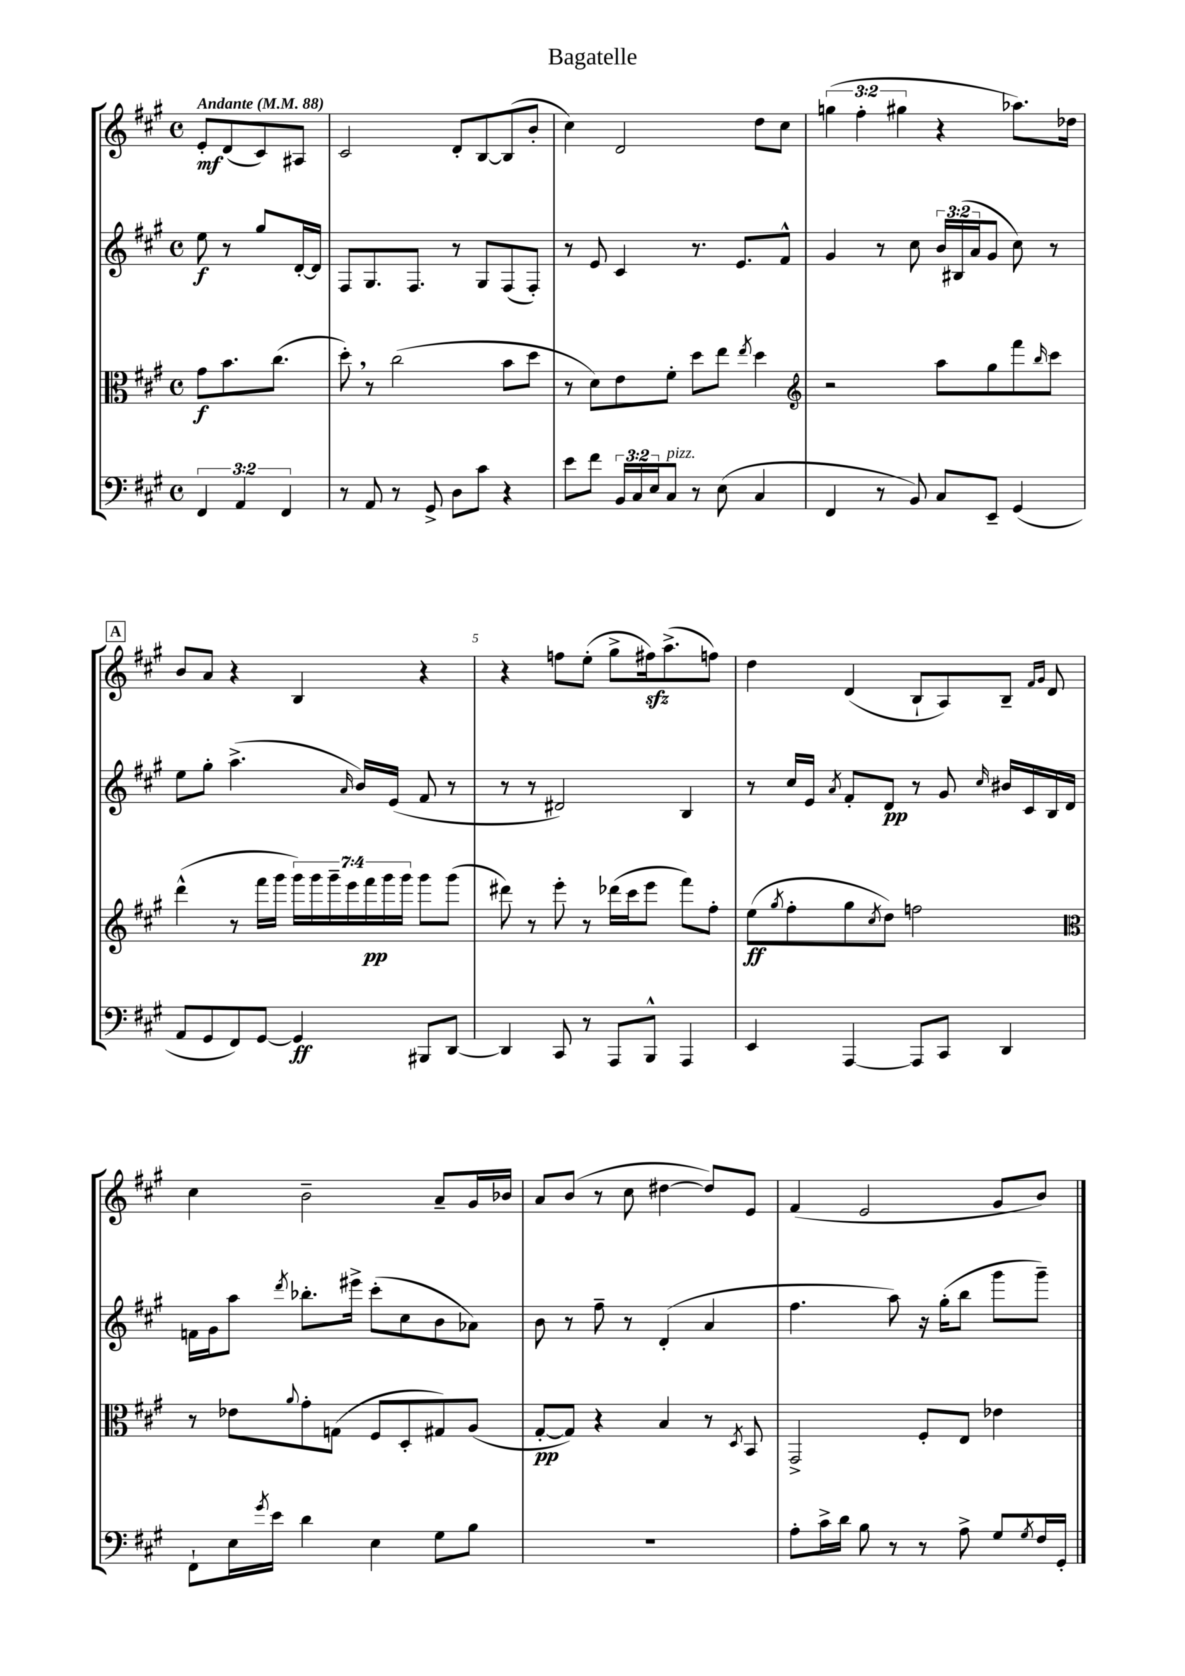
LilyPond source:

\header { title = "Bagatelle" }
<<
\new StaffGroup <<
\new Staff = "s0" {
    \clef treble \key a \major \defaultTimeSignature \time 4/4 \override Staff.TupletNumber.text = #tuplet-number::calc-fraction-text \partial 2 \tempo "Andante" 4 = 88
    e'8-.\mf d'8( cis'8) ais8 |
    cis'2 d'8-. b8~ b8( b'8-. |
    cis''4) d'2 d''8 cis''8 |
    \tuplet 3/2 { g''4( fis''4-. gis''4 } r4 aes''8.) des''16 |
    \mark \markup { \box "A" } b'8 a'8 r4 b4 r4 |
    r4 f''8 e''8-.( gis''8-> fis''16\sfz) a''8.->( f''8) |
    d''4 d'4( b8-! a8) b8-- \grace { fis'16 gis'16 } d'8 |
    cis''4 b'2-- a'8-- gis'16 bes'16 |
    a'8 b'8( r8 cis''8 dis''4~ dis''8) e'8 |
    fis'4( e'2 gis'8 b'8) \bar "|." |
}
\new Staff = "s1" {
    \clef treble \key a \major \defaultTimeSignature \time 4/4 \override Staff.TupletNumber.text = #tuplet-number::calc-fraction-text \partial 2
    e''8\f r8 gis''8 d'16~-. d'16 |
    fis8 gis8. fis8. r8 gis8 fis8( fis8-.) |
    r8 e'8 cis'4 r8. e'8. fis'8-^ |
    gis'4 r8 cis''8 \tuplet 3/2 { b'16 bis16( a'16 } gis'8 cis''8) r8 |
    \mark \markup { \box "A" } e''8 gis''8-. a''4.->( \grace { a'16 } b'16) e'16( fis'8 r8 |
    r8 r8 dis'2) b4 |
    r8 cis''16 e'16 \acciaccatura { a'8 } fis'8-. d'8\pp r8 gis'8 \grace { cis''16 } bis'16 cis'16 b16 d'16 |
    f'16 gis'16 a''8 \acciaccatura { d'''8 } bes''8.-. eis'''16-> cis'''8-.( cis''8 b'8 aes'8) |
    b'8 r8 fis''8-- r8 d'4-.( a'4 |
    fis''4. a''8) r16 gis''16-.( b''8 gis'''8 gis'''8--) \bar "|." |
}
\new Staff = "s2" {
    \clef alto \key a \major \defaultTimeSignature \time 4/4 \override Staff.TupletNumber.text = #tuplet-number::calc-fraction-text \partial 2
    gis'8\f b'8. cis''8.( |
    d''8-.) \breathe r8 cis''2( b'8 d''8 |
    r8 d'8) e'8 fis'8-. d''8 e''8 \acciaccatura { e''8 } d''4 |
    \clef treble r2 a''8 gis''8 fis'''8 \grace { b''16 } cis'''8 |
    \mark \markup { \box "A" } d'''4-^( r8 fis'''16 gis'''16 \tuplet 7/4 { gis'''16) gis'''16 gis'''16-- e'''16 fis'''16\pp gis'''16 gis'''16 } gis'''8 gis'''8( |
    dis'''8) r8 e'''8-. r8 des'''16( cis'''16 e'''8 fis'''8) fis''8-. |
    e''8\ff( \acciaccatura { gis''8 } fis''8-. gis''8 \acciaccatura { cis''8 } d''8) f''2 |
    \clef alto r8 ees'8 \appoggiatura { a'8 } gis'8-. g8( fis8 d8-. gis8) a8( |
    gis8~-.\pp gis8) r4 b4 r8 \acciaccatura { d8 } b,8 |
    gis,2-> fis8-. e8 ees'4 \bar "|." |
}
\new Staff = "s3" {
    \clef bass \key a \major \defaultTimeSignature \time 4/4 \override Staff.TupletNumber.text = #tuplet-number::calc-fraction-text \partial 2
    \tuplet 3/2 { fis,4 a,4 fis,4 } |
    r8 a,8 r8 gis,8-> d8 cis'8 r4 |
    e'8 fis'8 \tuplet 3/2 { b,16 cis16 e16 } cis8^\markup { \italic "pizz." } r8 e8( cis4 |
    fis,4 r8 b,8) cis8 e,8-- gis,4( |
    \mark \markup { \box "A" } a,8 gis,8 fis,8) gis,8~ gis,4\ff bis,,8 d,8~ |
    d,4 cis,8 r8 a,,8 b,,8-^ a,,4 |
    e,4 a,,4~ a,,8 cis,8 d,4 |
    fis,8-! e16 \acciaccatura { gis'8 } e'16 d'4 e4 gis8 b8 |
    R1 |
    a8-. cis'16-> d'16 b8 r8 r8 a8-> gis8 \acciaccatura { gis8 } fis16 gis,16-. \bar "|." |
}
>>
>>
\layout { \context { \Score \override BarNumber.break-visibility = ##(#f #t #t) barNumberVisibility = #(every-nth-bar-number-visible 5) } }
